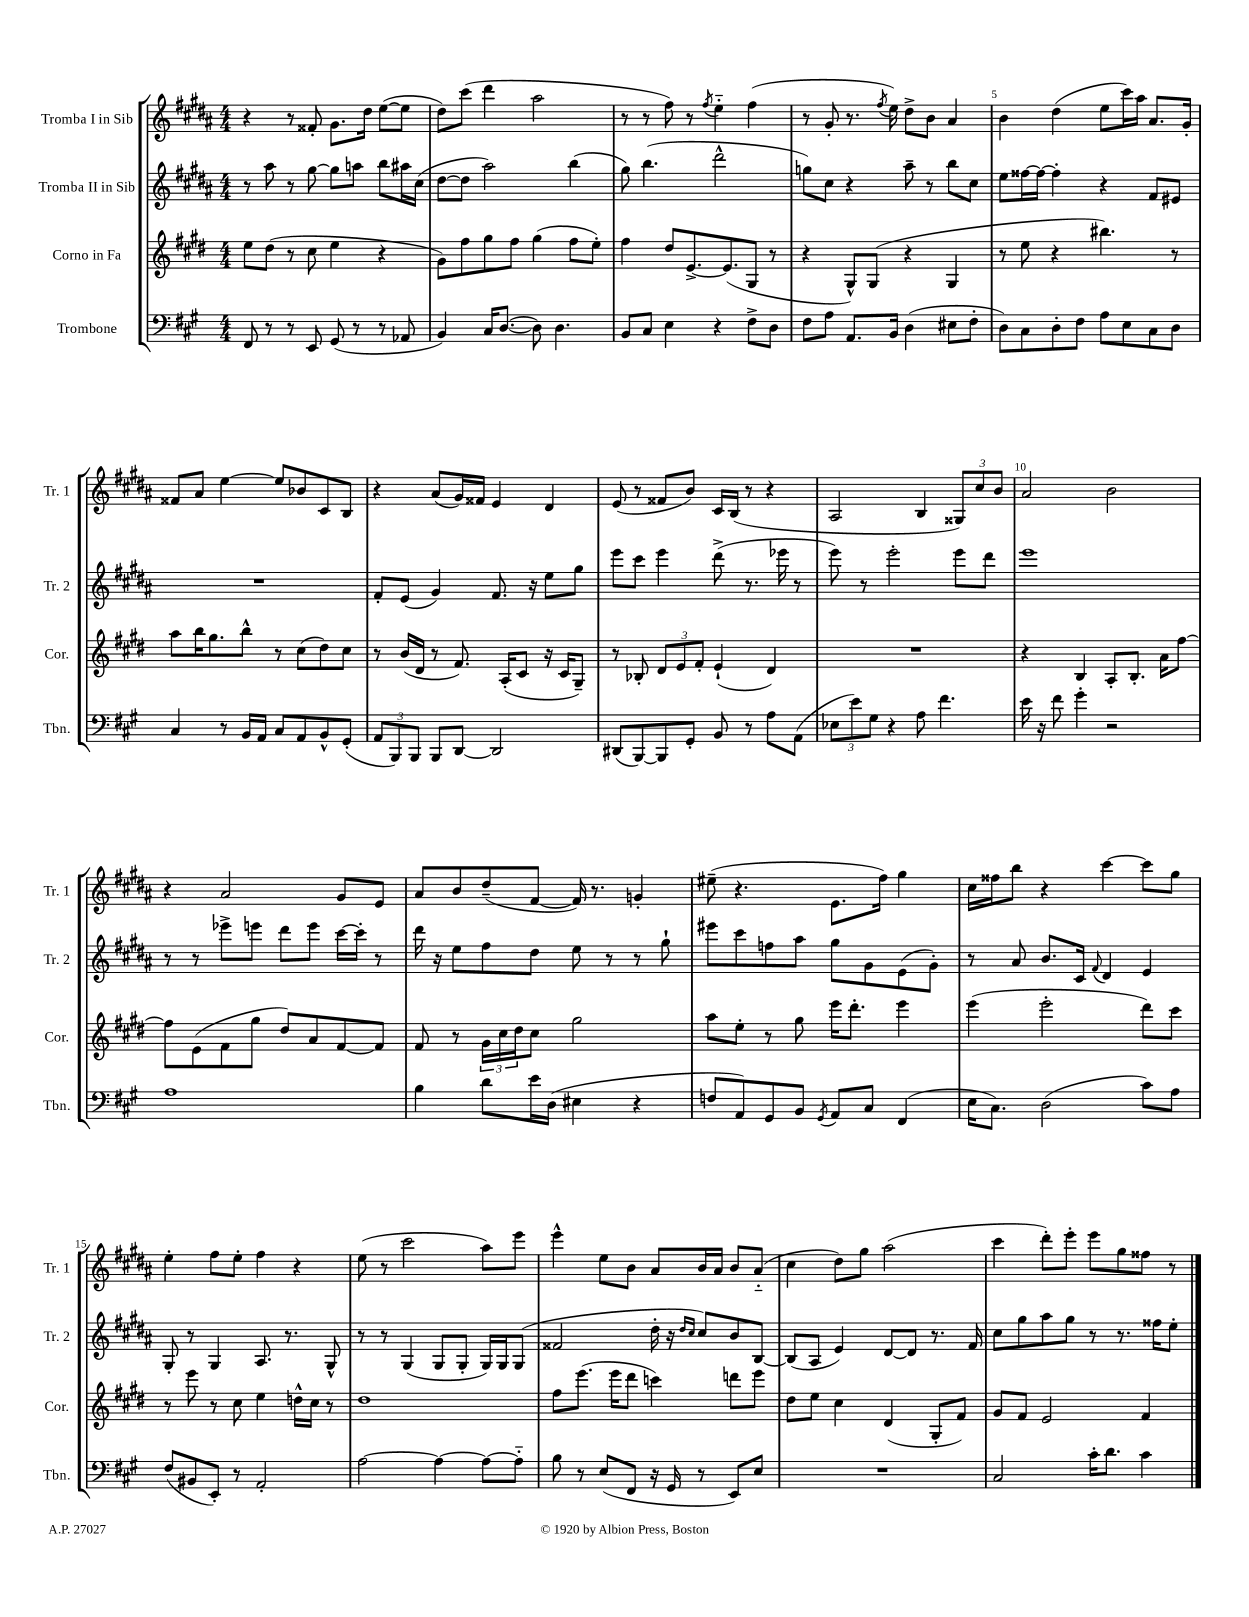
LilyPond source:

<<
\new StaffGroup <<
\new Staff = "s0" \with { instrumentName = "Tromba I in Sib" shortInstrumentName = "Tr. 1" } {
    \clef treble \key b \major \numericTimeSignature \time 4/4
    r4 r8 fisis'8-. gis'8. dis''16 e''8~( e''8 |
    dis''8) cis'''8( dis'''4 ais''2 |
    r8 r8 fis''8) r8 \acciaccatura { fis''8 } e''4-_ fis''4( |
    r8 gis'8-. r8. \acciaccatura { fis''8 } e''16) dis''8-> b'8 ais'4 |
    b'4 dis''4( e''8 cis'''16) ais''16 ais'8. gis'16-. |
    fisis'8 ais'8 e''4~ e''8 bes'8 cis'8 b8 |
    r4 ais'8( gis'16) fisis'16 e'4 dis'4 |
    e'8( r8 fisis'8 b'8) cis'16 b16( r8 r4 |
    ais2 b4 \tuplet 3/2 { gisis8) cis''8 b'8 } |
    ais'2 b'2 |
    r4 ais'2 gis'8 e'8 |
    ais'8 b'8 dis''8--( fis'8~ fis'16) r8. g'4-. |
    eis''8--( r4. e'8. fis''16) gis''4 |
    cis''16 fisis''16 b''8 r4 cis'''4~ cis'''8 gis''8 |
    e''4-. fis''8 e''8-. fis''4 r4 |
    e''8( r8 cis'''2 ais''8) e'''8 |
    e'''4-^ e''8 b'8 ais'8 b'16 ais'16 b'8 ais'8-_( |
    cis''4 dis''8) gis''8 ais''2( |
    cis'''4 dis'''8-.) e'''8-. e'''8 gis''8 fisis''8 r8 \bar "|." |
}
\new Staff = "s1" \with { instrumentName = "Tromba II in Sib" shortInstrumentName = "Tr. 2" } {
    \clef treble \key b \major \numericTimeSignature \time 4/4
    r8 ais''8 r8 gis''8~ gis''8 a''8 b''8 ais''16 cis''16( |
    dis''8~ dis''8 ais''2) b''4( |
    gis''8) b''4.( dis'''2-^ |
    g''8) cis''8 r4 ais''8-- r8 b''8 cis''8 |
    e''8 fisis''16~ fisis''16~ fisis''4-. r4 fis'8 eis'8 |
    R1 |
    fis'8-. e'8( gis'4) fis'8. r16 e''8 gis''8 |
    e'''8 cis'''8 e'''4 dis'''8->( r8. ees'''16 r8 |
    e'''8) r8 e'''2-. e'''8 dis'''8 |
    e'''1 |
    r8 r8 ees'''8-> e'''8 dis'''8 e'''8 cis'''16~ cis'''16-. r8 |
    dis'''16 r16 e''8 fis''8 dis''8 e''8 r8 r8 gis''8-! |
    eis'''8 cis'''8 f''8 ais''8 gis''8 gis'8 e'8( gis'8-.) |
    r8 ais'8 b'8. cis'16 \appoggiatura { fis'8 } dis'4 e'4 |
    gis8-. r8 gis4 ais8. r8. gis8-^ |
    r8 r8 gis4( gis8 gis8-. gis16) gis16 gis8( |
    fisis'2 dis''16-. r16 \grace { dis''16 cis''16 } cis''8) b'8 b8~ |
    b8( ais8 e'4) dis'8~ dis'8 r8. fis'16 |
    cis''8 gis''8 ais''8 gis''8 r8 r8. fisis''16 e''8-. \bar "|." |
}
\new Staff = "s2" \with { instrumentName = "Corno in Fa" shortInstrumentName = "Cor." } {
    \clef treble \key e \major \numericTimeSignature \time 4/4
    e''8 dis''8( r8 cis''8 e''4 r4 |
    gis'8) fis''8 gis''8 fis''8 gis''4( fis''8 e''8-.) |
    fis''4 dis''8 e'8.~-> e'8.( gis8 r8 |
    r4 gis8-^) gis8( r4 gis4 |
    r8 e''8 r4 bis''4.) r8 |
    a''8 b''16 gis''8. b''8-^ r8 cis''8( dis''8) cis''8 |
    r8 b'16( dis'16 r8 fis'8.) a16-.( cis'8 r16 cis'16 gis8--) |
    r8 bes8-. \tuplet 3/2 { dis'8 e'8 fis'8-. } e'4-!( dis'4) |
    R1 |
    r4 b4 a8-. b8.-. a'16 fis''8~ |
    fis''8 e'8( fis'8 gis''8 dis''8) a'8 fis'8~ fis'8 |
    fis'8 r8 \tuplet 3/2 { gis'16 cis''16 dis''16 } cis''8 gis''2 |
    a''8 e''8-. r8 gis''8 e'''16 dis'''8.-. e'''4 |
    e'''4( e'''2-. dis'''8) cis'''8 |
    r8 e'''8 r8 cis''8 e''4 d''16-^ cis''16 r8 |
    dis''1 |
    fis''8 e'''8.( e'''16 dis'''8 c'''4) d'''8 e'''8 |
    dis''8 e''8 cis''4 dis'4( gis8-. fis'8) |
    gis'8 fis'8 e'2 fis'4 \bar "|." |
}
\new Staff = "s3" \with { instrumentName = "Trombone" shortInstrumentName = "Tbn." } {
    \clef bass \key a \major \numericTimeSignature \time 4/4
    fis,8 r8 r8 e,8 gis,8( r8 r8 aes,8 |
    b,4) cis16 d8.~( d8) d4. |
    b,8 cis8 e4 r4 fis8-> d8 |
    fis8 a8 a,8. b,16 d4( eis8 fis8-. |
    d8) cis8 d8-. fis8 a8 e8 cis8 d8 |
    cis4 r8 b,16 a,16 cis8 a,8 b,8-^ gis,8-.( |
    \tuplet 3/2 { a,8 b,,8) b,,8 } b,,8 d,8~ d,2 |
    dis,8( b,,8~) b,,8 gis,8-. b,8 r8 a8 a,8( |
    \tuplet 3/2 { ees8 e'8) gis8 } r4 a8 fis'4. |
    e'16 r16 fis'8 gis'4-. r2 |
    a1 |
    b4 d'8 e'16 d16( eis4 r4 |
    f8 a,8) gis,8 b,8 \acciaccatura { gis,8 } a,8 cis8 fis,4( |
    e16 cis8.) d2( cis'8) a8 |
    fis8( bis,8 e,8-.) r8 a,2-. |
    a2~ a4~ a8~ a8-_ |
    b8 r8 e8( fis,8 r16 gis,16 r8 e,8) e8 |
    R1 |
    cis2 cis'16-. d'8. cis'4 \bar "|." |
}
>>
>>
\layout { \context { \Score \override BarNumber.break-visibility = ##(#f #t #t) barNumberVisibility = #(every-nth-bar-number-visible 5) } }
